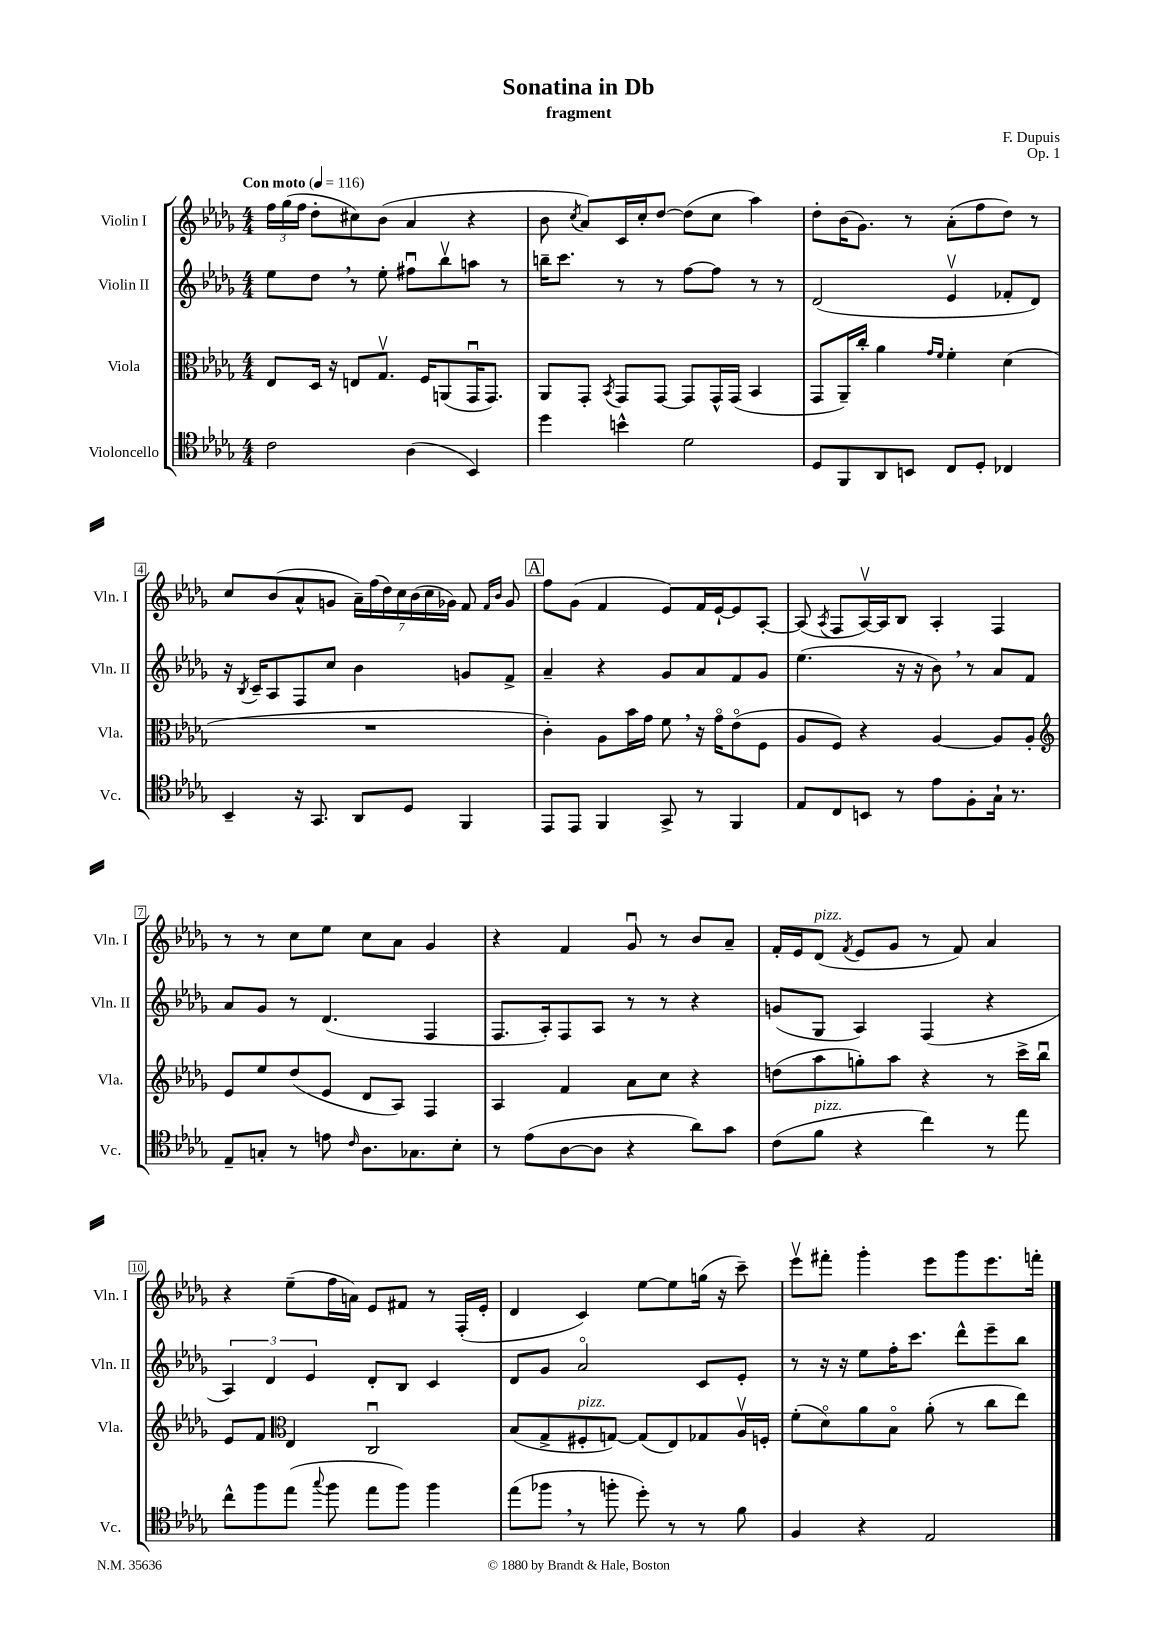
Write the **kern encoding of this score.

**kern	**kern	**kern	**kern
*part4	*part3	*part2	*part1
*staff4	*staff3	*staff2	*staff1
*I"Violoncello	*I"Viola	*I"Violin II	*I"Violin I
*I'Vc.	*I'Vla.	*I'Vln. II	*I'Vln. I
*clefC4	*clefC3	*clefG2	*clefG2
*k[b-e-a-d-g-]	*k[b-e-a-d-g-]	*k[b-e-a-d-g-]	*k[b-e-a-d-g-]
*M4/4	*M4/4	*M4/4	*M4/4
*MM116	*MM116	*MM116	*MM116
=1	=1	=1	=1
!	!	!	!LO:TX:a:B:t=Con moto
2c\	8E-/L	8ee-\L	24ff\LL
.	.	.	(24gg-\
.	.	.	24ff\JJ
.	16D-/Jk	8dd-,\J	8dd-'\L
.	16r	.	.
.	8En/L	8r	8cc#X\)
.	8.G-v/J	8ee-'\	(8b-\J
(4A-\	.	8ff#Xu\L	4a-/
.	16F/KL	.	.
.	(8AAn/	8bb-v\	.
4BB-/)	16GG-u/K	8aan\J	4r
.	8.GG-/J)	.	.
.	.	8r	.
=2	=2	=2	=2
4dd-\	8AA-/L	16bbn~\KL	8b-\
.	.	8.ccc\J	.
.	.	.	8qcc/
.	8GG-'/J	.	8a-/L)
.	8qBB-/	.	.
4bn^^\	8GG-/L	8r	16c/L
.	.	.	16cc'/J
.	[8GG-/J	8r	[8dd-/J
2d-\	8GG-/L]	[8ff\L	(8dd-\L]
.	16GG-^^/L	8ff\J]	8cc\J
.	(16GG-/JJ	.	.
.	4BB-/	8r	4aa-\)
.	.	8r	.
=3	=3	=3	=3
8D-/L	8GG-/L	(2d-/	8dd-'\L
8FF/	16AA-~/L)	.	(16b-\K
.	16cc'/JJ	.	8.g-\J)
8AA-/	4a-\	.	.
8BBn/J	.	.	8r
.	16qqg-/LL	.	.
.	16qqf/JJ	.	.
8C/L	4f'\	4e-v/	(8a-'\L
8D-'/J	.	.	8ff\
4C-X/	(4d-\	8f-X'/L	8dd-\J)
.	.	8d-/J)	8r
!!LO:LB:g=z
=4	=4	=4	=4
4BB-~/	1r	16r	8cc/L
.	.	8qB-/	.
.	.	16c~/KL	.
.	.	8A-/	(8b-/
16r	.	8F/	8a-^^/
8.GG-/	.	.	.
.	.	8cc/J	8gn/J
8AA-/L	.	4b-\	28a-~\LL)
.	.	.	(28ff\
.	.	.	28dd-\)
.	.	.	28cc\
8D-/J	.	.	.
.	.	.	(28b-\
.	.	.	28cc\
.	.	.	28g-X\JJ)
4FF/	.	8gn/L	8f/
.	.	.	16qqf/LL
.	.	.	16qqb-/JJ
.	.	8f^/J	8g-/
!!LO:REH:place=s1:t=A
=5	=5	=5	=5
8EE-/L	4c'\)	4a-~/	8ff\L
8EE-/J	.	.	(8g-\J
4FF/	8A-\L	4r	4f/
.	16b-\L	.	.
.	16g-\JJ	.	.
8GG-^/	8f,\	8g-/L	8e-/L)
8r	16r	8a-/	16f/L
.	16g-\KL	.	[16e-`/J
4FF/	(8e-\	8f/	8e-/]
.	8F\J	8g-/J	[8A-'/J
=6	=6	=6	=6
8E-/L	8A-/L	(4.ee-\	(8A-/]
.	.	.	8qA-/
8C/	8F/J)	.	8F/L
8BBn/J	4r	.	[16A-v/L)
.	.	.	16A-/J]
8r	.	16r	8B-/J
.	.	16r	.
8e-\L	[4A-/	8b-,\)	4A-'/
8F'\	.	8r	.
16G-`\Jk	8A-/L]	8a-/L	4F/
8.r	.	.	.
.	8A-'/J	8f/J	.
!!LO:LB:g=z
=7	=7	=7	=7
*	*clefG2	*	*
8E-~/L	8e-/L	8a-/L	8r
8Gn'/J	8ee-/	8g-/J	8r
8r	(8dd-/	8r	8cc\L
8en\	8e-/J	(4.d-/	8ee-\J
16qqc/	.	.	.
8.A-\L	8d-/L	.	8cc\L
.	8A-/J)	.	8a-\J
8.G-X\	.	.	.
.	4F/	4F/	4g-/
8B-'\J	.	.	.
=8	=8	=8	=8
8r	4A-/	8.F/L	4r
(8e-\L	.	.	.
.	.	16A-'/k)	.
[8A-\	4f/	8F/	4f/
8A-\J]	.	8A-/J	.
4r	8a-\L	8r	8g-u/
.	8cc\J	8r	8r
8a-\L)	4r	4r	8b-/L
8g-\J	.	.	8a-~/J
=9	=9	=9	=9
(8c\L	(8ddn\L	(8gn/L	16f'/LL
.	.	.	16e-/J
!	!	!	!LO:TX:a:i:t=pizz.
!LO:TX:a:i:t=pizz.	!	!	!
8f\J	8aa-\	8G-/J	(8d-/J
.	.	.	8qf/
4r	8ggn'\)	4A-/)	8e-/L
.	8aa-\J	.	8g-/J
4cc\)	4r	(4F/	8r
.	.	.	8f/)
8r	8r	4r	4a-/
8ee-\	16ccc^\LL	.	.
.	16bb-u\JJ	.	.
!!LO:LB:g=z
=10	=10	=10	=10
8cc^^\L	8e-/L	6A-/)	4r
8ff\	8f/J	.	.
.	.	6d-/	.
*	*clefC3	*	*
(8ee-\J	4E-/	.	(8ee-~\L
.	.	6e-/	.
8qqgg-/	.	.	.
8ff\	.	.	16ff\L
.	.	.	16an\JJ)
8ee-\L	2Cu/	8d-'/L	8e-/L
8ff\J)	.	8B-/J	8f#X/J
4ff\	.	4c/	8r
.	.	.	(16F'/LL
.	.	.	16e-'/JJ
=11	=11	=11	=11
(8ee-\L	(8B-/L	8d-/L	4d-/
8ff-X,\J	8G-^/	8g-/J	.
!	!LO:TX:a:i:t=pizz.	!	!
8r	8F#X'/	2a-/	4c/)
8ffn'\	[8Gn/J)	.	.
8dd-'\)	(8G/L]	.	[8ee-\L
8r	8E-/)	.	8ee-\]
8r	8G-X/	8c/L	(16ggn\Jk
.	.	.	16r
8f\	16A-v/L	8e-'/J	8ccc~\)
.	16Fn'/JJ	.	.
=12	=12	=12	=12
4F/	(8f'\L	8r	8eee-v\L
.	8d-\)	16r	8fff#X'\J
.	.	16r	.
4r	8a-\	8ee-\L	4ggg-'\
.	8B-\J	16ff'\K	.
.	.	8.ccc\J	.
2E-/	(8a-'\	.	8eee-\L
.	8r	8ddd-^^\L	8ggg-\
.	8cc\L	8eee-~\	8.eee-\
.	8ee-\J)	8bb-\J	.
.	.	.	16fffn'\Jk
==	==	==	==
*-	*-	*-	*-
